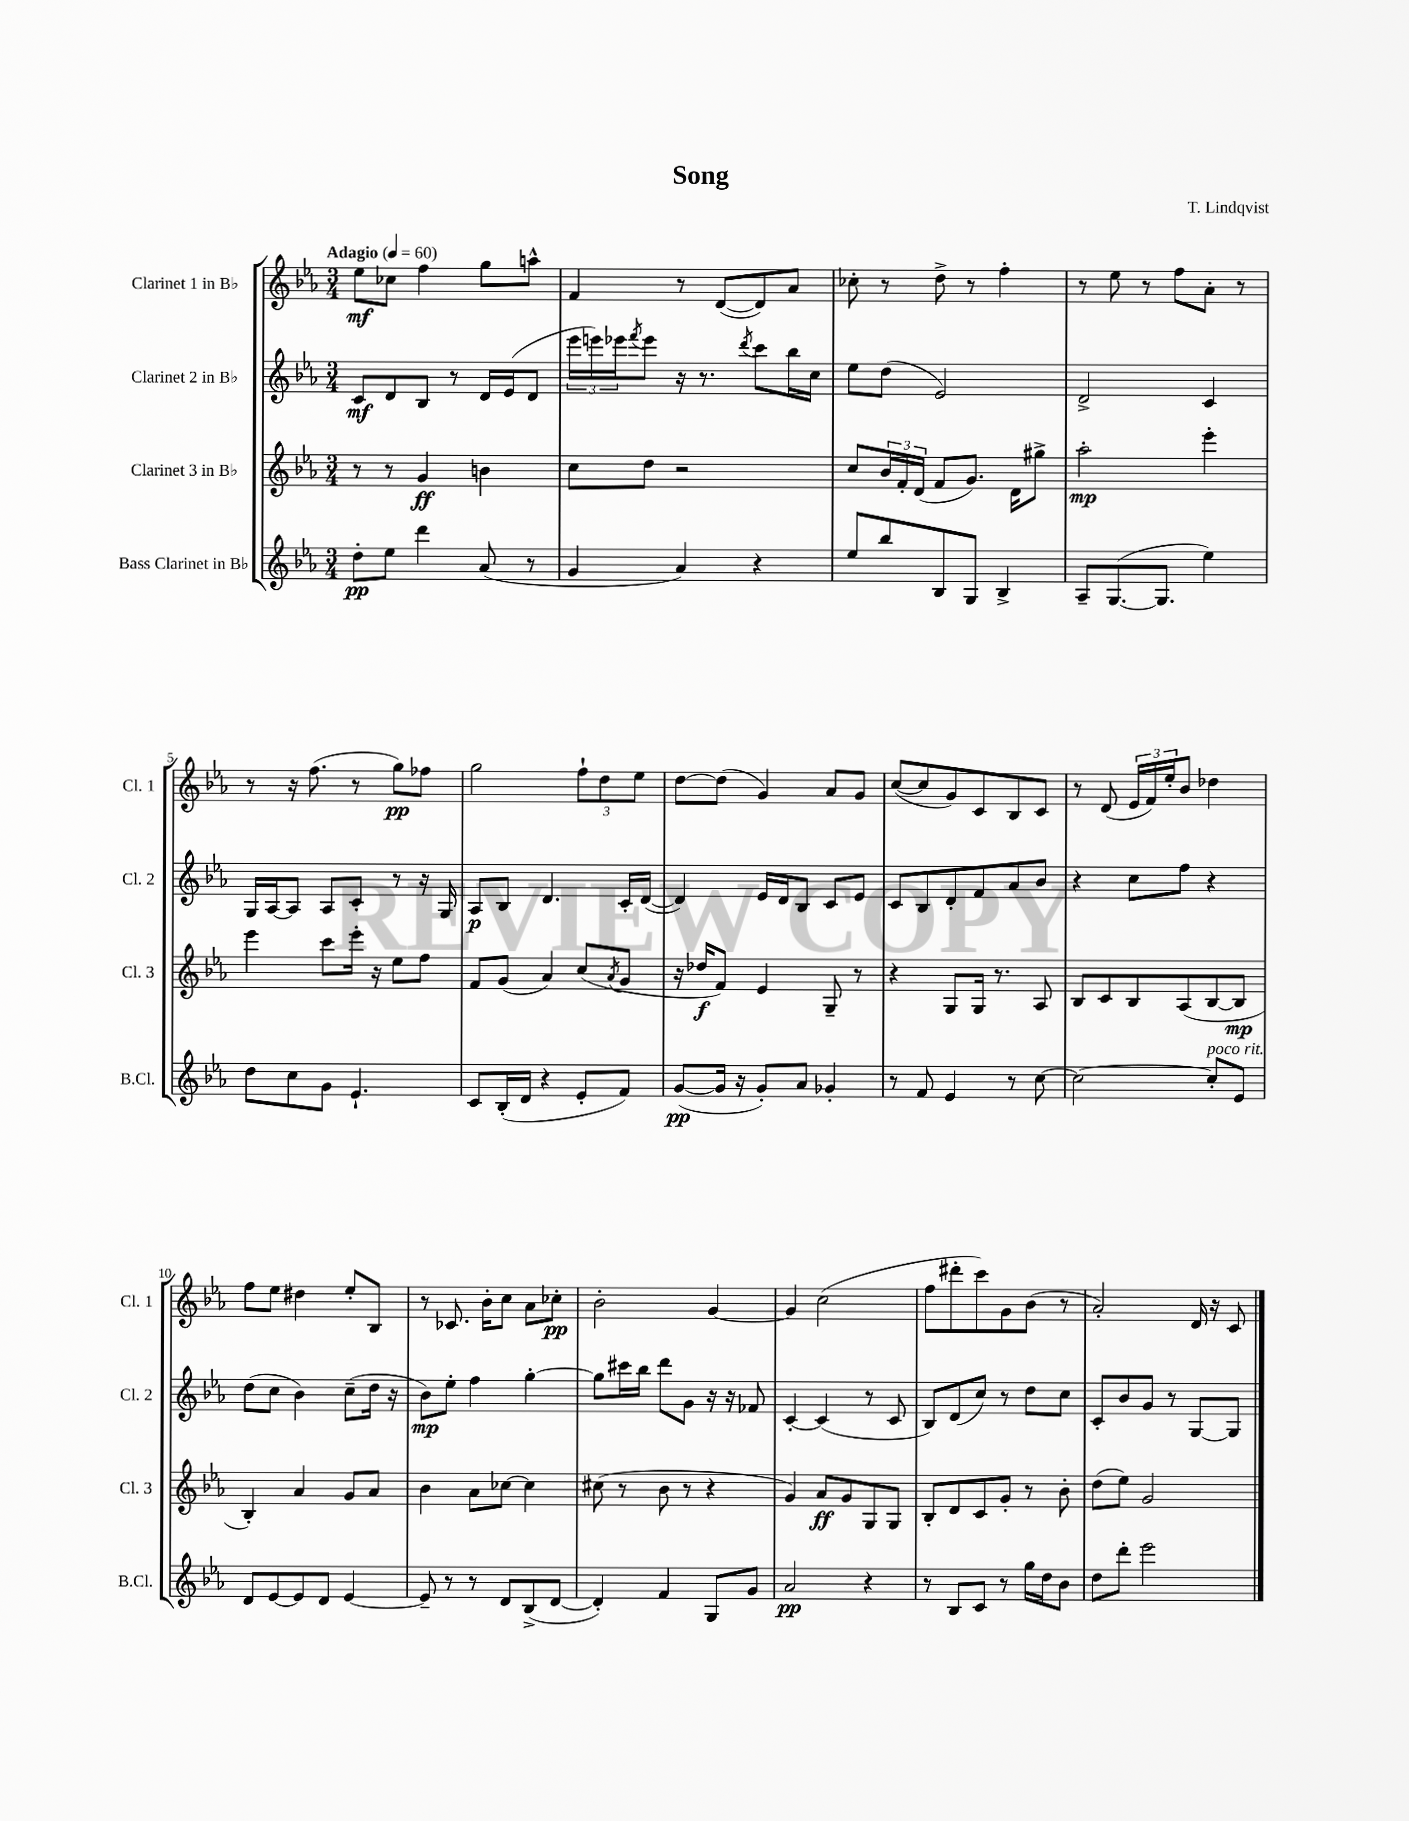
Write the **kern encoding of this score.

**kern	**kern	**kern	**kern
*staff4	*staff3	*staff2	*staff1
*clefG2	*clefG2	*clefG2	*clefG2
*k[b-e-a-]	*k[b-e-a-]	*k[b-e-a-]	*k[b-e-a-]
*M3/4	*M3/4	*M3/4	*M3/4
*MM60	*MM60	*MM60	*MM60
8dd'\L	8r	8c/L	8ee-\L
8ee-\J	8r	8d/	8cc-\J
4ddd\	4g/	8B-/J	4ff\
.	.	8r	.
(8a-/	4b\	16d/LL	8gg\L
.	.	(16e-/J	.
8r	.	8d/J	8aa^^\J
=	=	=	=
4g/	8cc\L	24eee-\LL	4f/
.	.	24eee\)	.
.	.	24eee-\J	.
.	.	8qfff/	.
.	8dd\J	8eee-\J	.
4a-/)	2r	16r	8r
.	.	8.r	.
.	.	.	([8d/L
.	.	8qddd/	.
4r	.	8ccc\L	8d/])
.	.	16bb-\L	8a-/J
.	.	16cc\JJ	.
=	=	=	=
8ee-/L	8cc/L	8ee-\L	8cc-'\
8bb-/	24b-/L	(8dd\J	8r
.	24f'/	.	.
.	(24d/JJ	.	.
8B-/	8f/L	2e-/)	8dd^\
8G/J	8.g/J)	.	8r
4B-^/	.	.	4ff'\
.	16d\LK	.	.
.	8gg#^\J	.	.
=	=	=	=
8A-~/L	2aa-'\	2d^/	8r
([8.G/	.	.	8ee-\
.	.	.	8r
8.G/]J	.	.	.
.	.	.	8ff\L
4ee-\)	4eee-'\	4c/	8a-'\J
.	.	.	8r
=	=	=	=
8dd\L	4eee-\	16G/LL	8r
.	.	[16A-/J	.
8cc\	.	8A-/]J	16r
.	.	.	(8.ff\
8g\J	8ccc\L	8A-/L	.
4.e-`/	16eee-'\Jk	8c'/J	8r
.	16r	.	.
.	8ee-\L	8r	8gg\L)
.	8ff\J	16r	8ff-\J
.	.	16G/	.
=	=	=	=
8c/L	8f/L	8A-/L	2gg\
(16B-'/L	(8g/J	8B-/J	.
16d/JJ	.	.	.
4r	4a-/)	4.d/	.
8e-'/L	(8cc/L	.	12ff`\L
.	.	.	12dd\
.	8qa-/	.	.
8f/J)	8g/J	16c'/LL	.
.	.	.	12ee-\J
.	.	([16d/JJ	.
=	=	=	=
([8g/L	16r	4d/])	[8dd\L
.	16dd-/LK	.	.
16g/]Jk	8f/J)	.	(8dd\]J
16r	.	.	.
8g'/L)	4e-/	16e-/LL	4g/)
.	.	16d/J	.
8a-/J	.	8B-/J	.
4g-'/	8G~/	8c/L	8a-/L
.	8r	8e-/J	8g/J
=	=	=	=
8r	4r	8c/L	([8cc/L
8f/	.	8B-/	8cc/]
4e-/	8G/L	8d'/	8g/)
.	16G/Jk	8f/	8c/
.	8.r	.	.
8r	.	8a-/	8B-/
[8cc\	8A-/	8b-/J	8c/J
=	=	=	=
2cc\_	8B-/L	4r	8r
.	8c/	.	(8d/
.	8B-/	8cc\L	24e-/LL
.	.	.	24f/)
.	.	.	24ee-'/J
.	(8A-/	8ff\J	8b-/J
8cc'/]L	[8B-/	4r	4dd-\
8e-/J	8B-/]J	.	.
=	=	=	=
8d/L	4B-'/)	(8dd\L	8ff\L
[8e-/	.	8cc\J	8ee-\J
8e-/]	4a-/	4b-\)	4dd#\
8d/J	.	.	.
[4e-/	8g/L	(8cc~\L	8ee-'/L
.	8a-/J	16dd\Jk	8B-/J
.	.	16r	.
=	=	=	=
8e-~/]	4b-\	8b-\L)	8r
8r	.	8ee-'\J	8.c-/
8r	8a-\L	4ff\	.
.	.	.	16b-'\LK
8d/L	[8cc-\J	.	8cc\J
(8B-^/	4cc-\]	[4gg'\	8a-\L
[8d/J	.	.	8cc-'\J
=	=	=	=
4d'/])	(8cc#\	8gg\]L	2b-'\
.	8r	16ccc#\L	.
.	.	16bb-\JJ	.
4f/	8b-\	8ddd\L	.
.	8r	8g\J	.
8G/L	4r	16r	[4g/
.	.	16r	.
8g/J	.	8f-/	.
=	=	=	=
2a-/	4g/)	[4c'/	4g/]
.	8a-/L	(4c/]	(2cc\
.	8g/	.	.
4r	8G/	8r	.
.	8G/J	8c/	.
=	=	=	=
8r	8B-'/L	8B-/L)	8ff\L
8B-/L	8d/	(8d/	8ddd#'\
8c/J	8c/	8cc/J)	8ccc\)
8r	8g'/J	8r	8g\
16gg\LL	8r	8dd\L	(8b-\J
16dd\J	.	.	.
8b-\J	8b-'\	8cc\J	8r
=	=	=	=
8dd\L	(8dd\L	8c'/L	2a-'/)
8ddd'\J	8ee-\J)	8b-/	.
2eee-\	2g/	8g/J	.
.	.	8r	.
.	.	[8G/L	16d/
.	.	.	16r
.	.	8G/]J	8c/
==	==	==	==
*-	*-	*-	*-
